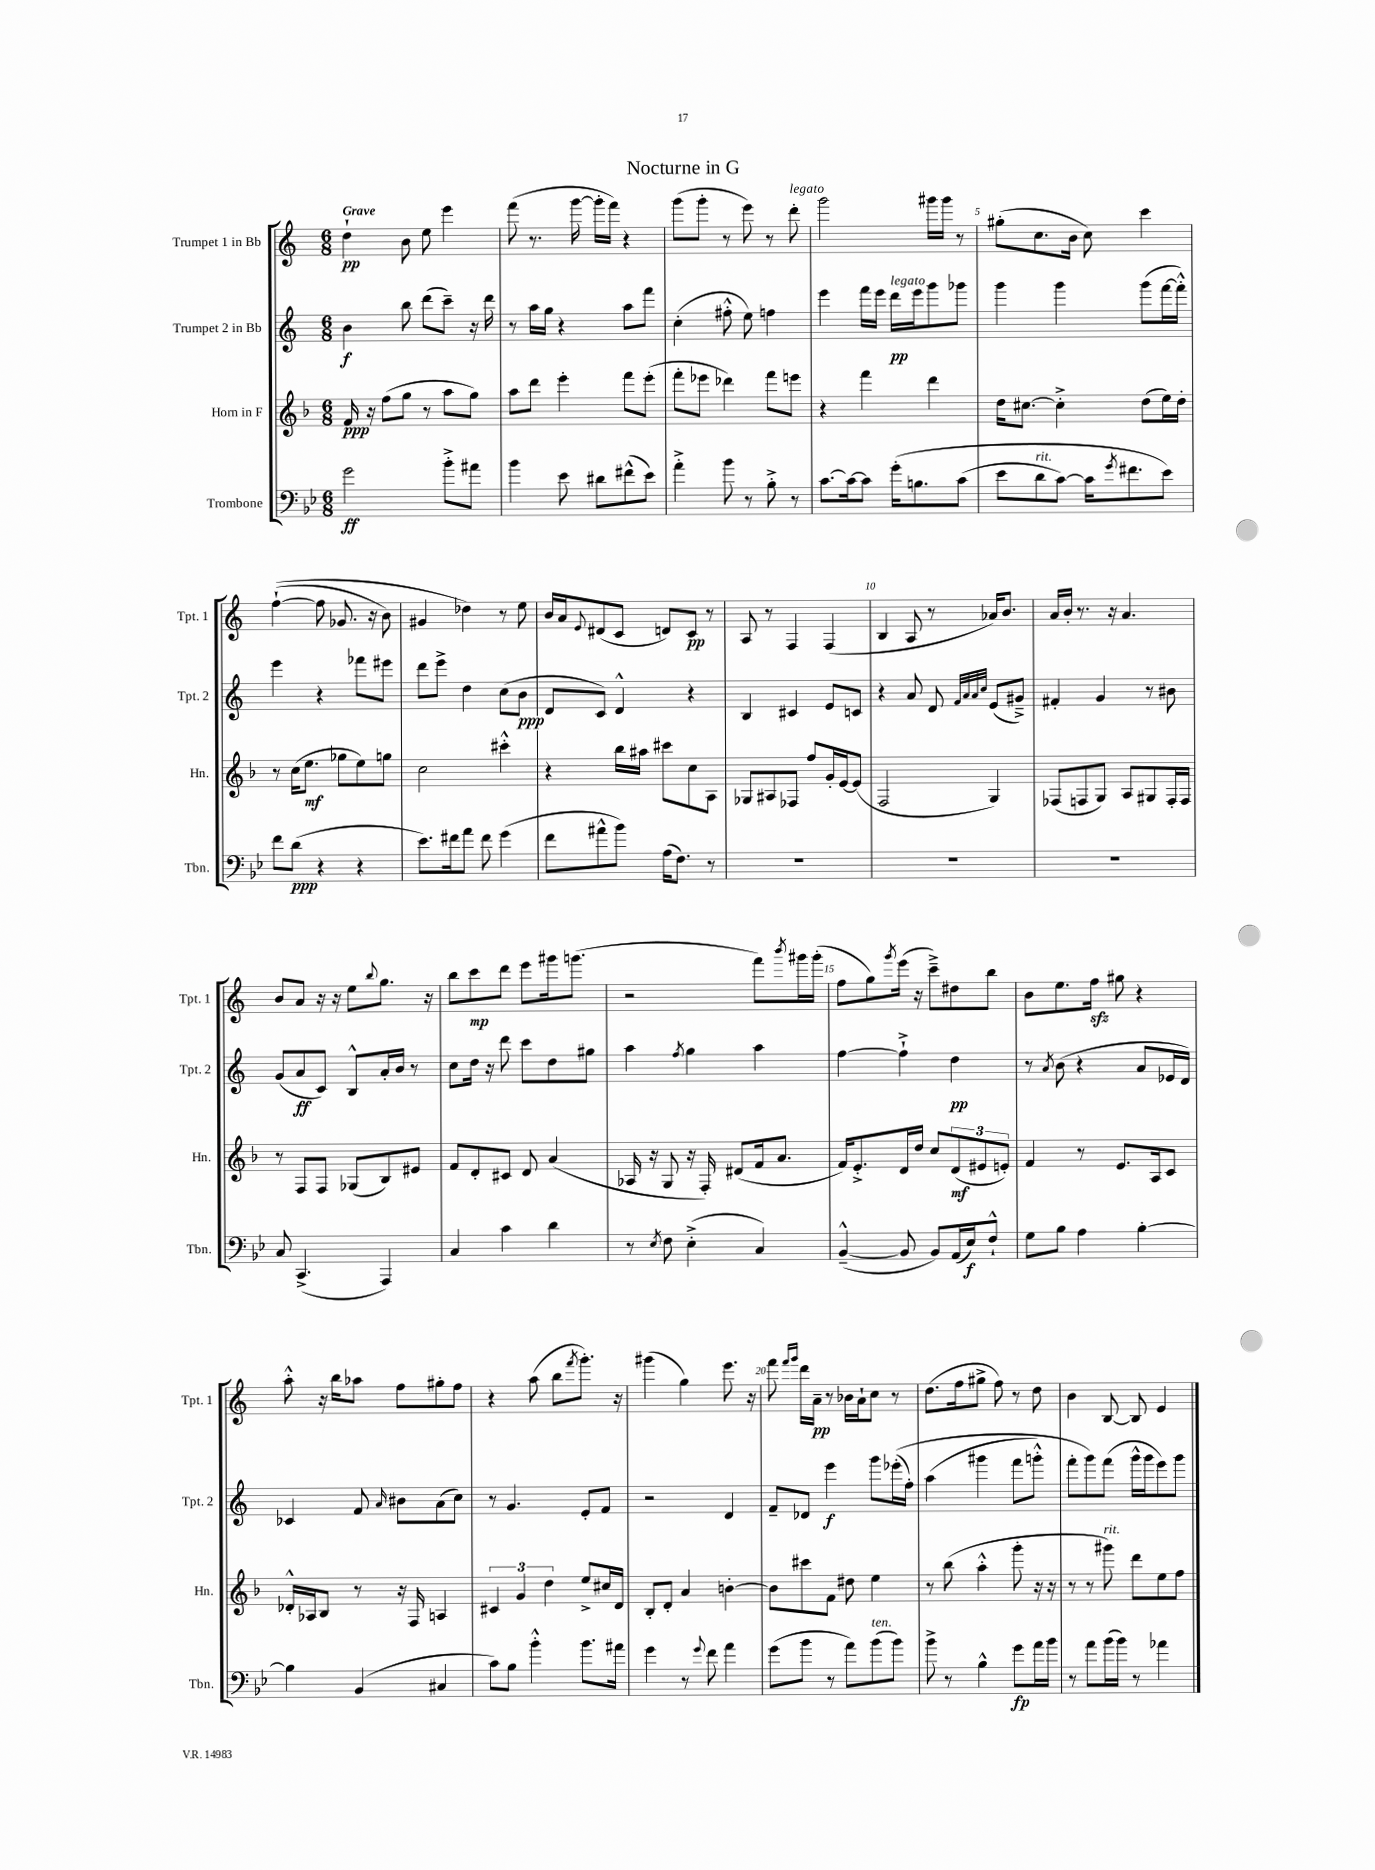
\header { title = "Nocturne in G" }
<<
\new StaffGroup <<
\new Staff = "s0" \with { instrumentName = "Trumpet 1 in Bb" shortInstrumentName = "Tpt. 1" } {
    \clef treble \key c \major \numericTimeSignature \time 6/8 \tempo "Grave"
    d''4-!\pp b'8 e''8 e'''4 |
    f'''8( r8. g'''16~ g'''16-. f'''16) r4 |
    g'''8( g'''8-. r8 e'''8) r8 d'''8-.^\markup { \italic "legato" } |
    g'''2 gis'''16 gis'''16 r8 |
    gis''8-.( c''8. b'16 c''8) c'''4 |
    f''4~-!(\( f''8 ges'8. r16 b'8) |
    gis'4 des''4\) r8 e''8 |
    b'16 a'16 \appoggiatura { e'8 } dis'8( c'8 d'8) c'8\pp r8 |
    a8 r8 f4 f4( |
    b4 a8 r8 aes'16) b'8. |
    a'16 b'16-. r8. r16 a'4. |
    b'8 a'8 r16 r16 e''8 \appoggiatura { b''8 } g''8. r16 |
    b''8 c'''8\mp d'''8 e'''8 gis'''16 g'''8.( |
    r2 f'''8) \acciaccatura { b'''8 } gis'''16 gis'''16-.( |
    f''8 g''8) \acciaccatura { g'''8 } e'''16( r16 c'''8--->) dis''8 b''8 |
    b'8 e''8. f''16\sfz gis''8 r4 |
    a''8-.-^ r16 b''16 aes''8 f''8 gis''8-. f''8 |
    r4 a''8( b''8 \acciaccatura { f'''8 } g'''8.-.) r16 |
    gis'''4( g''4) e'''8. r16 |
    f'''8 \grace { f'''16 g'''16 } d'''16 a'16--\pp r8 bes'16 a'16-! c''8 r8 |
    d''8.( f''16 gis''8-> f''8) r8 d''8 |
    b'4 b8~ b8 e'4 \bar "|." |
}
\new Staff = "s1" \with { instrumentName = "Trumpet 2 in Bb" shortInstrumentName = "Tpt. 2" } {
    \clef treble \key c \major \numericTimeSignature \time 6/8
    b'4\f b''8 d'''8( c'''8--) r16 d'''16 |
    r8 a''16 g''16 r4 a''8 f'''8 |
    c''4-.( fis''8-.-^ e''8) f''4 |
    e'''4 f'''16 e'''16 d'''16\pp^\markup { \italic "legato" } e'''16 g'''8 ges'''8 |
    g'''4 g'''4 g'''8( f'''16~ f'''16-.-^) |
    e'''4 r4 fes'''8 eis'''8 |
    d'''8 e'''8-> d''4 c''8( b'8\ppp |
    d'8 c'8) d'4-^ r4 |
    b4 cis'4 e'8 c'8 |
    r4 a'8 d'8 \grace { f'32 a'32 a'32 c''32 } e'8( gis'8--->) |
    fis'4-. g'4 r8 bis'8 |
    g'8( a'8\ff c'8) b8-^ a'16-. b'16 r8 |
    c''8 d''16 r16 d'''8 c'''8 d''8 gis''8 |
    a''4 \acciaccatura { f''8 } g''4 a''4 |
    f''4~ f''4-!-> d''4\pp |
    r8 \acciaccatura { a'8 } b'8( r4 a'8 ees'16 d'16) |
    ces'4 f'8 \grace { a'16 } bis'8 a'8( c''8) |
    r8 g'4. e'8-. f'8 |
    r2 d'4 |
    f'8-- des'8 e'''4\f g'''8 ees'''16-.(\( f''16-.) |
    a''4( gis'''4 f'''8 g'''8-.-^) |
    f'''8-. g'''8\) f'''8( g'''16-^ g'''16 e'''8) g'''8 \bar "|." |
}
\new Staff = "s2" \with { instrumentName = "Horn in F" shortInstrumentName = "Hn." } {
    \clef treble \key f \major \numericTimeSignature \time 6/8
    f'16\ppp r16 f''8( g''8 r8 a''8 g''8) |
    a''8 d'''8 e'''4-. f'''8 e'''8-.( |
    f'''8-. ees'''8 des'''4) f'''8 e'''8 |
    r4 f'''4 d'''4 |
    d''16 cis''8.~ cis''4-.-> d''8( e''16) d''16-. |
    r8 c''16( e''8.\mf ges''8 e''8) g''8 |
    c''2 cis'''4-.-^ |
    r4 bes''16 ais''16 cis'''8 c''8 a8 |
    ges8 ais8 fes8 f''8 g'16-. e'16~ e'8( |
    f2 g4) |
    fes8( f8 g8) a8 gis8 f16-. f16 |
    r8 f8 f8 ges8( bes8) eis'8 |
    f'8 d'8-. cis'8 d'8 a'4( |
    aes16 r16 g8 r16 f16-.) dis'8( f'16 a'8. |
    f'16) e'8.-.-> d'16 d''16 c''8 \tuplet 3/2 { d'8\mf( eis'8 e'8-.) } |
    f'4 r8 e'8. a16 c'8 |
    des'16-.-^ aes16 bes8 r8 r16 f16 a4 |
    \tuplet 3/2 { cis'4 g'4 d''4 } e''8-> cis''16 d'16 |
    bes8-. d'8-. a'4 b'4~-. |
    b'8 cis'''8 f'8 dis''8 e''4 |
    r8 bes''8( a''4-.-^ g'''8-. r16 r16 |
    r8 r8 gis'''8^\markup { \italic "rit." }) d'''8 e''8 f''8 \bar "|." |
}
\new Staff = "s3" \with { instrumentName = "Trombone" shortInstrumentName = "Tbn." } {
    \clef bass \key bes \major \numericTimeSignature \time 6/8
    g'2\ff bes'8-.-> ais'8 |
    bes'4 ees'8 dis'8 fis'8-^( ees'8) |
    a'4-.-> bes'8 r8 bes8-.-> r8 |
    c'8.~ c'16~ c'8 g'16-.\( b8. c'8( |
    ees'8 d'8^\markup { \italic "rit." } c'8~) c'16 \acciaccatura { g'8 } fis'8. ees'8\) |
    f'8 d'8\ppp( r4 r4 |
    ees'8.) fis'16 a'8 fis'8 g'4( |
    f'8 ais'8-^ bes'8) a16( f8.) r8 |
    R2. |
    R2. |
    R2. |
    c8 c,4.->( a,,4) |
    c4 c'4 d'4 |
    r8 \acciaccatura { ees8 } f8 ees4-.->( c4) |
    bes,4~---^( bes,8 bes,8) a,16( ees16\f) f8-!-^ |
    g8 bes8 a4 bes4~-. |
    bes4 bes,4( cis4 |
    c'8) bes8 bes'4-.-^ bes'8. ais'16 |
    g'4 r8 \appoggiatura { g'8 } f'8 a'4 |
    g'8( bes'8 r8 a'8) bes'8^\markup { \italic "ten." }( bes'8) |
    bes'8-> r8 bes4-^ g'8\fp a'16 bes'16 |
    r8 a'8 bes'16( bes'16) r8 aes'4 \bar "|." |
}
>>
>>
\layout { \context { \Score \override BarNumber.break-visibility = ##(#f #t #t) barNumberVisibility = #(every-nth-bar-number-visible 5) } }
